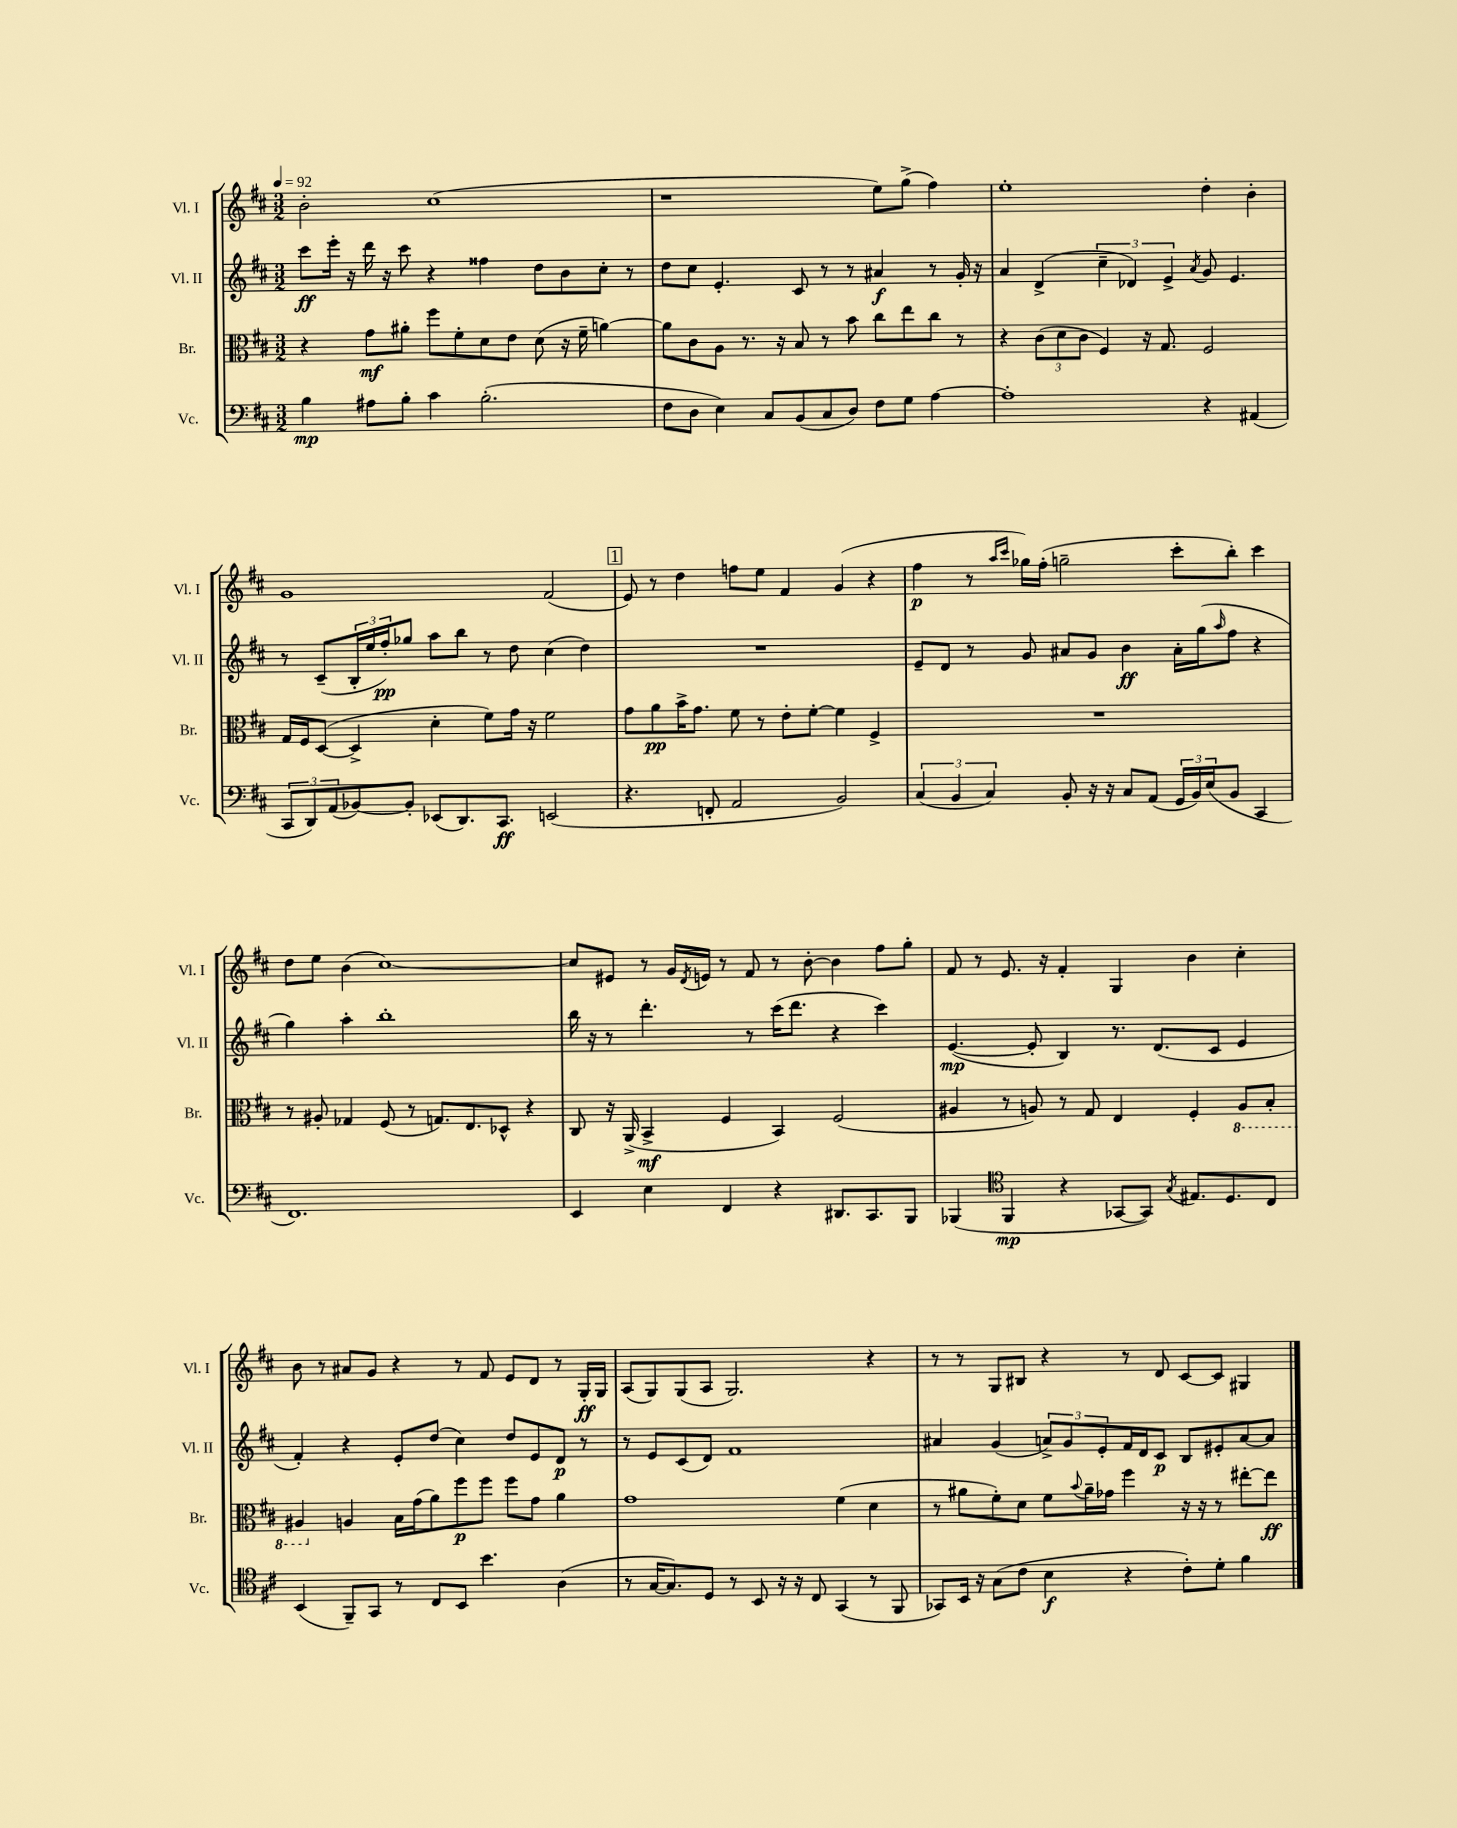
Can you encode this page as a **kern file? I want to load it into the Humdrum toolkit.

**kern	**kern	**kern	**kern
*staff4	*staff3	*staff2	*staff1
*clefF4	*clefC3	*clefG2	*clefG2
*k[f#c#]	*k[f#c#]	*k[f#c#]	*k[f#c#]
*M3/2	*M3/2	*M3/2	*M3/2
*MM92	*MM92	*MM92	*MM92
4B	4r	8ccc#	2b'
.	.	16eee'	.
.	.	16r	.
8A#	8g	16ddd	.
.	.	16r	.
8B'	8a#'	8ccc#	.
4c#	8ff#	4r	(1cc#
.	8f#'	.	.
(2.B'	8d	4ff##	.
.	8e	.	.
.	(8d	8dd	.
.	16r	8b	.
.	16f#~	.	.
.	[4a)	8cc#'	.
.	.	8r	.
=	=	=	=
8F#	8a]	8dd	1r
8D	8c#	8cc#	.
4E)	8A	4.e'	.
.	8.r	.	.
8C#	.	.	.
.	16r	.	.
(8BB	8B	8c#	.
8C#	8r	8r	.
8D)	8b	8r	.
8F#	8cc#	4a#	8ee)
8G	8ee	.	(8gg^
[4A	8cc#	8r	4ff#)
.	8r	16g'	.
.	.	16r	.
=	=	=	=
1A']	4r	4a	1ee'
.	(12c#	(4d^	.
.	12d	.	.
.	12c#	.	.
.	4F#)	6cc#~	.
.	.	6d-)	.
.	16r	.	.
.	8.G	.	.
.	.	6e^	.
.	.	8qa	.
4r	2F#	8g	4dd'
.	.	4.e	.
(4AA#	.	.	4b'
=	=	=	=
12CC#	16G	8r	1g
.	16F#	.	.
12DD)	.	.	.
.	([8D	(8c#~	.
(12AA	.	.	.
[8BB-)	4D^]	24B'	.
.	.	24ee	.
.	.	24ff#')	.
8BB-']	.	8gg-	.
(8EE-	4d'	8aa	.
8.DD)	.	8bb	.
.	8f#)	8r	.
8.CC#	.	.	.
.	16g	8dd	.
.	16r	.	.
(2EE	2f#	(4cc#	(2f#
.	.	4dd)	.
=	=	=	=
4.r	8g	1.r	8e)
.	8a	.	8r
.	16b^	.	4dd
.	8.g	.	.
8FF'	.	.	.
2AA	8f#	.	8ff
.	8r	.	8ee
.	8e'	.	4f#
.	[8f#'	.	.
2BB)	4f#]	.	(4g
.	4F#^	.	4r
=	=	=	=
(6C#	1.r	8e~	4ff#
.	.	8d	.
6BB	.	.	.
.	.	8r	8r
6C#)	.	.	.
.	.	.	16qqaa
.	.	.	16qqccc#
.	.	8g	16gg-)
.	.	.	(16ff#'
8BB'	.	8a#	2gg~
16r	.	8g	.
16r	.	.	.
8C#	.	4b	.
(8AA	.	.	.
24GG	.	16a#'	8ccc#'
24BB)	.	.	.
.	.	(16gg	.
(24E	.	.	.
.	.	16qqaa	.
8BB	.	8ff#	8bb')
4CC#	.	4r	4ccc#
=	=	=	=
1.FF#)	8r	4gg)	8dd
.	8A#'	.	8ee
.	4G-	4aa'	(4b
.	(8F#	1bb'	[1cc#)
.	8r	.	.
.	8.G)	.	.
.	8.E	.	.
.	8D-^^	.	.
.	4r	.	.
=	=	=	=
4EE	8C#	16bb	8cc#]
.	.	16r	.
.	16r	8r	8e#
.	(16AA^	.	.
4E	4BB^	4.ddd'	8r
.	.	.	16g
.	.	.	8qd
.	.	.	16e
4FF#	4F#	.	8r
.	.	8r	8f#
4r	4BB)	(16ccc#	8r
.	.	8.ddd	.
.	.	.	[8b'
8.DD#	(2F#	4r	4b]
8.CC#	.	.	.
.	.	4ccc#)	8ff#
8BBB	.	.	8gg'
=	=	=	=
(4BBB-	4A#	([4.e	8f#
.	.	.	8r
*clefC4	*	*	*
4FF#	8r	.	8.e
.	8A)	8e']	.
.	.	.	16r
4r	8r	4B)	4f#'
.	8G	.	.
[8GG-	4E	8.r	4G
8GG-])	.	.	.
.	.	(8.d	.
8qG	.	.	.
8.E#	4F#'	.	4b
.	.	8c#	.
8.D	.	.	.
.	8AA	4e	4cc#'
8C#	8BB'	.	.
=	=	=	=
(4BB	4AA#	4f#')	8b
.	.	.	8r
8FF#~)	4A	4r	8a#
8GG	.	.	8g
8r	16B	8e'	4r
.	(16g	.	.
8C#	8a)	(8dd	.
8BB	8ff#	4cc#)	8r
4.b	8ff#	.	8f#
.	8ff#	8dd	8e
.	8g	8e	8d
(4A	4a	8d	8r
.	.	8r	16G'
.	.	.	16G
=	=	=	=
8r	1g	8r	(8A
[16G	.	8e	8G)
8.G])	.	.	.
.	.	(8c#	(8G
8D	.	8d)	8A
8r	.	1f#	2.G)
8BB	.	.	.
16r	.	.	.
16r	.	.	.
8C#	.	.	.
(4GG	(4f#	.	.
8r	4d	.	4r
8FF#	.	.	.
=	=	=	=
8GG-)	8r	4a#	8r
16BB	8a#	.	8r
16r	.	.	.
(8G	8f#')	(4g	8G
8c#	8d	.	8B#
4B	8f#	12a^)	4r
.	.	12g	.
.	8qqb	.	.
.	16a#~	.	.
.	.	12e'	.
.	16g-	.	.
4r	4ff#	16f#	8r
.	.	16d	.
.	.	8c#	8d
8c#')	16r	8B	[8c#
.	16r	.	.
8d'	8r	8e#'	8c#]
4f#	[8ee#'	[8a	4G#
.	8ee#]	8a]	.
==	==	==	==
*-	*-	*-	*-
